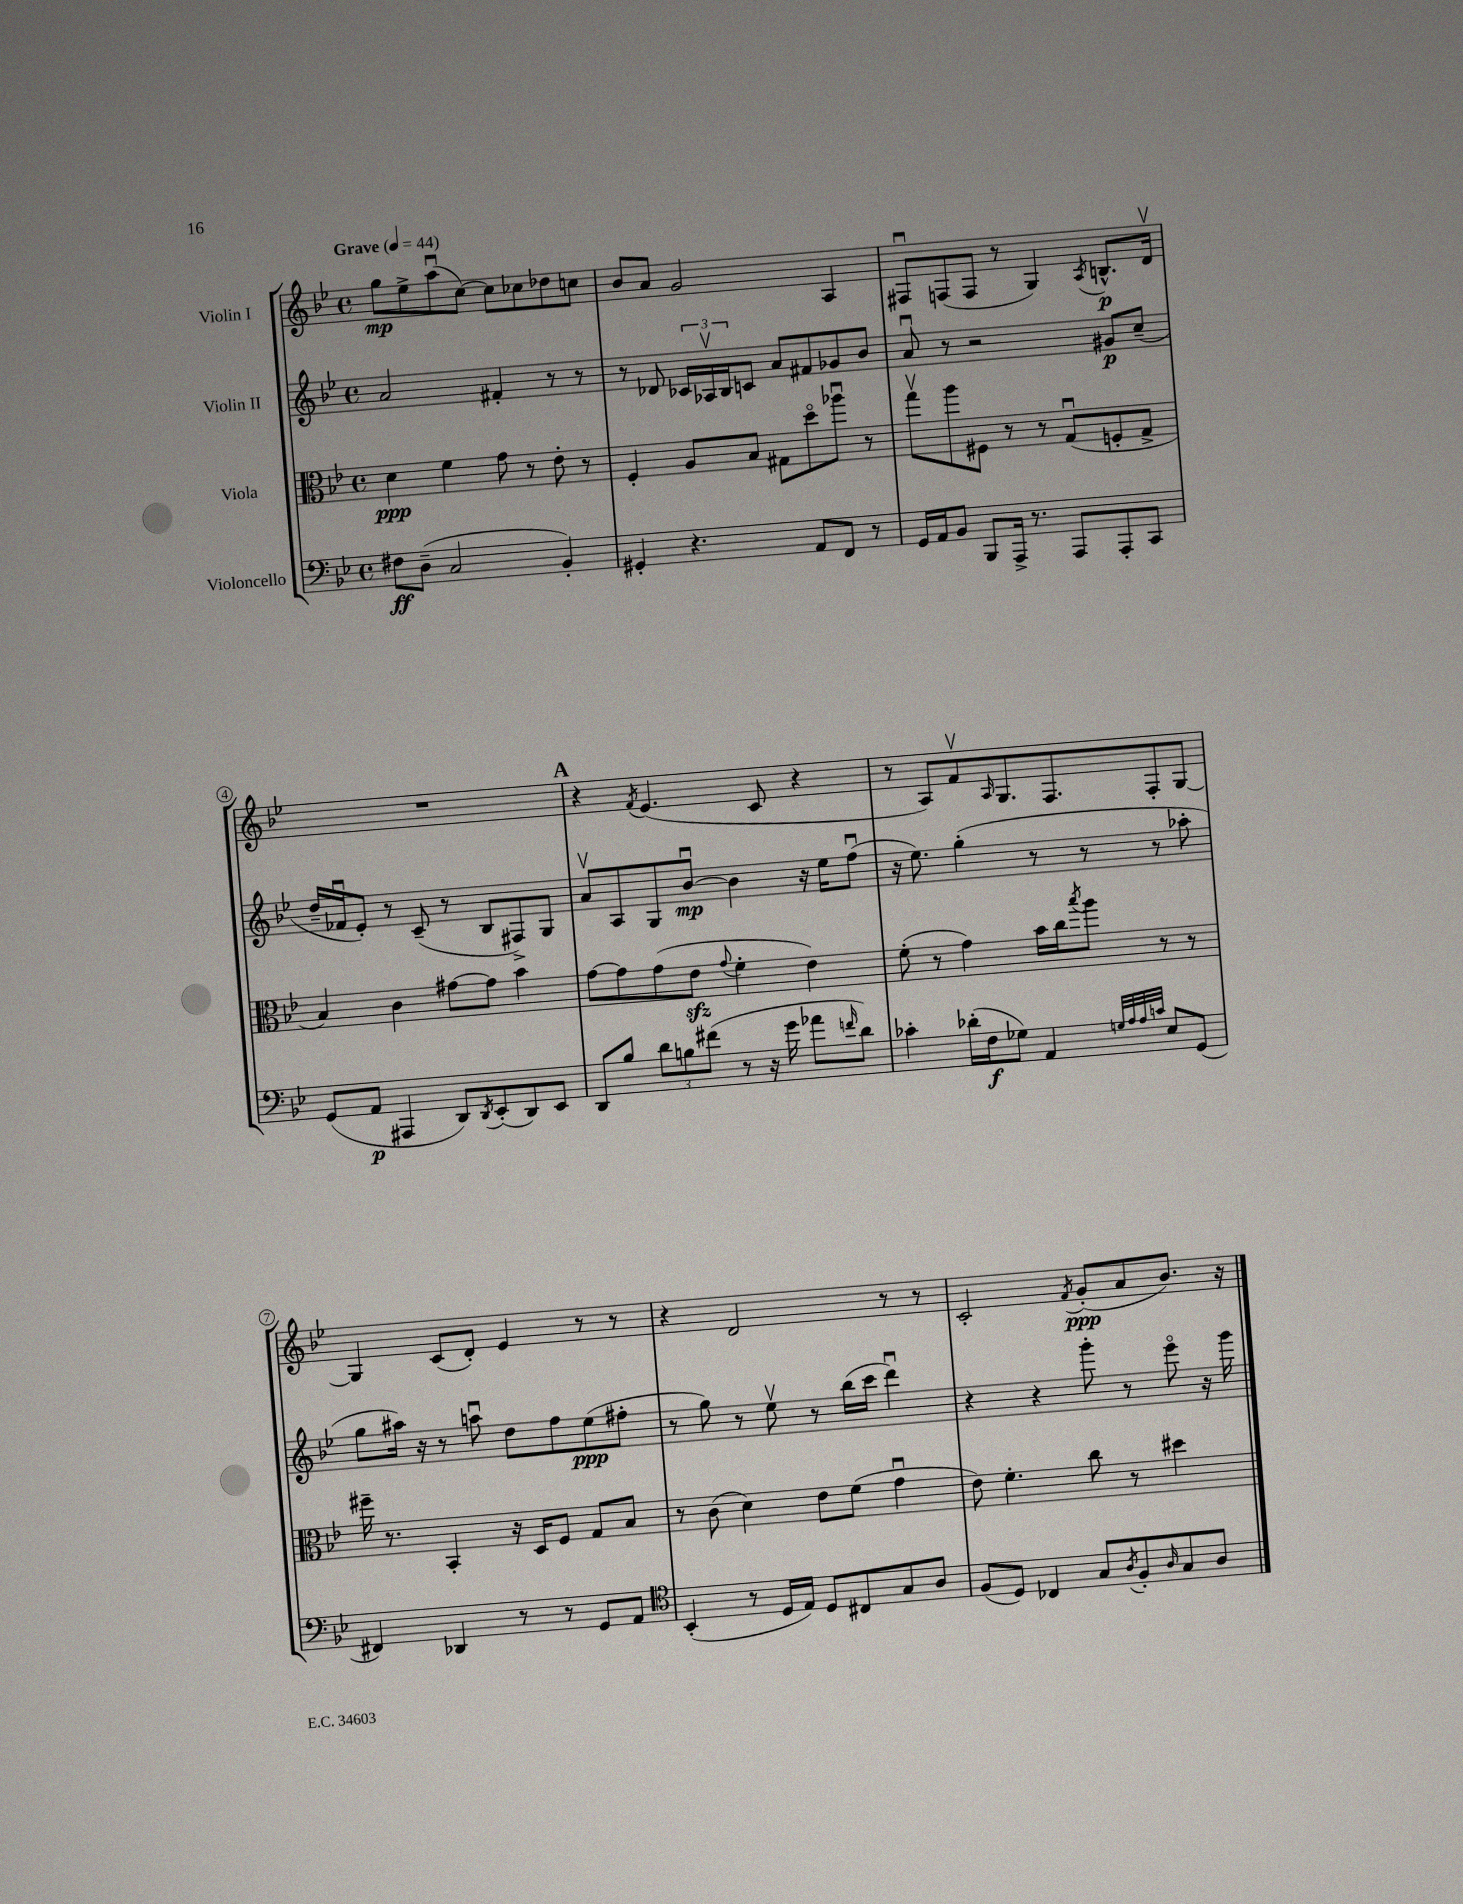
<<
\new StaffGroup <<
\new Staff = "s0" \with { instrumentName = "Violin I" } {
    \clef treble \key bes \major \defaultTimeSignature \time 4/4 \tempo "Grave" 4 = 44
    g''8\mp ees''8-> a''8\downbow( c''8~) c''8 ces''8 des''8 c''8 |
    bes'8 a'8 g'2 a4 |
    fis8\downbow f8( f8 r8 g4) \acciaccatura { a8 } b8.-^\p d'16\upbow |
    R1 |
    \mark \markup { \bold "A" } r4 \acciaccatura { f'8 } ees'4.( c'8 r4 |
    r8 a8) f'8\upbow \grace { a16 } g8. f8. f8-. g8~ |
    g4 c'8( d'8-.) ees'4 r8 r8 |
    r4 d'2 r8 r8 |
    c'2-. \acciaccatura { f'8 } g'8-.\ppp( a'8 bes'8.) r16 \bar "|." |
}
\new Staff = "s1" \with { instrumentName = "Violin II" } {
    \clef treble \key bes \major \defaultTimeSignature \time 4/4
    a'2 fis'4-. r8 r8 |
    r8 des'8 \tuplet 3/2 { ces'16 aes16\upbow bes16 } c'8 a'8 fis'8 ges'8 bes'8 |
    a'8\downbow r8 r2 gis'8\p c''8--( |
    d''16-- fes'16\downbow ees'8-.) r8 c'8--( r8 bes8 fis8->) g8 |
    \mark \markup { \bold "A" } a'8\upbow a8 g8 bes'8~\downbow\mp bes'4 r16 ees''16 f''8\downbow( |
    r16 ees''8.) g''4-.( r8 r8 r8 aes''8-. |
    g''8 ais''16) r16 r8 a''8\downbow d''8 f''8 ees''8\ppp( fis''8-. |
    r8 g''8) r8 ees''8\upbow r8 bes''16( c'''16 d'''4\downbow) |
    r4 r4 g'''8-. r8 ees'''8\flageolet r16 g'''16 \bar "|." |
}
\new Staff = "s2" \with { instrumentName = "Viola" } {
    \clef alto \key bes \major \defaultTimeSignature \time 4/4
    d'4\ppp f'4 g'8 r8 ees'8-. r8 |
    f4-. a8 bes8 gis8 d''8\flageolet aes''8\downbow r8 |
    g''8\upbow a''8 fis8 r8 r8 g8\downbow( f8-. g8-> |
    bes4) c'4 gis'8~ gis'8 bes'4 |
    \mark \markup { \bold "A" } g'8~ g'8 g'8( ees'8\sfz \appoggiatura { g'8 } f'4-. ees'4) |
    f'8-.( r8 g'4) bes'16 c''16 \acciaccatura { bes''8 } a''8 r8 r8 |
    fis''16-- r8. bes,4-. r16 d16 f8 g8 bes8 |
    r8 c'8( d'4) ees'8 f'8( g'4\downbow |
    ees'8) f'4.-. c''8 r8 dis''4 \bar "|." |
}
\new Staff = "s3" \with { instrumentName = "Violoncello" } {
    \clef bass \key bes \major \defaultTimeSignature \time 4/4
    fis8\ff d8--( c2 bes,4-.) |
    gis,4-. r4. a,8 f,8 r8 |
    g,16 a,16 bes,8 bes,,8 a,,16-> r8. a,,8 a,,8-. c,8 |
    g,8( a,8\p ais,,4 d,8) \acciaccatura { d,8 } ees,8-.( d,8) ees,8 |
    \mark \markup { \bold "A" } d,8 bes8 \tuplet 3/2 { d'8 b8 fis'8( } r8 r16 g'16 aes'8 \grace { f'16 } d'8) |
    ces'4-. des'16-.( f16\f ges8) a,4 \grace { g32 a32 a32 c'32 } ees8 g,8( |
    fis,4) des,4 r8 r8 g,8 a,8 |
    \clef tenor bes,4-.( r8 d16 ees16) d8 cis8 g8 a8 |
    f8( d8) ces4 g8 \acciaccatura { a8 } f8-. \grace { a16 } g8 a8 \bar "|." |
}
>>
>>
\layout { \context { \Score \override BarNumber.stencil = #(make-stencil-circler 0.1 0.3 ly:text-interface::print) } }
